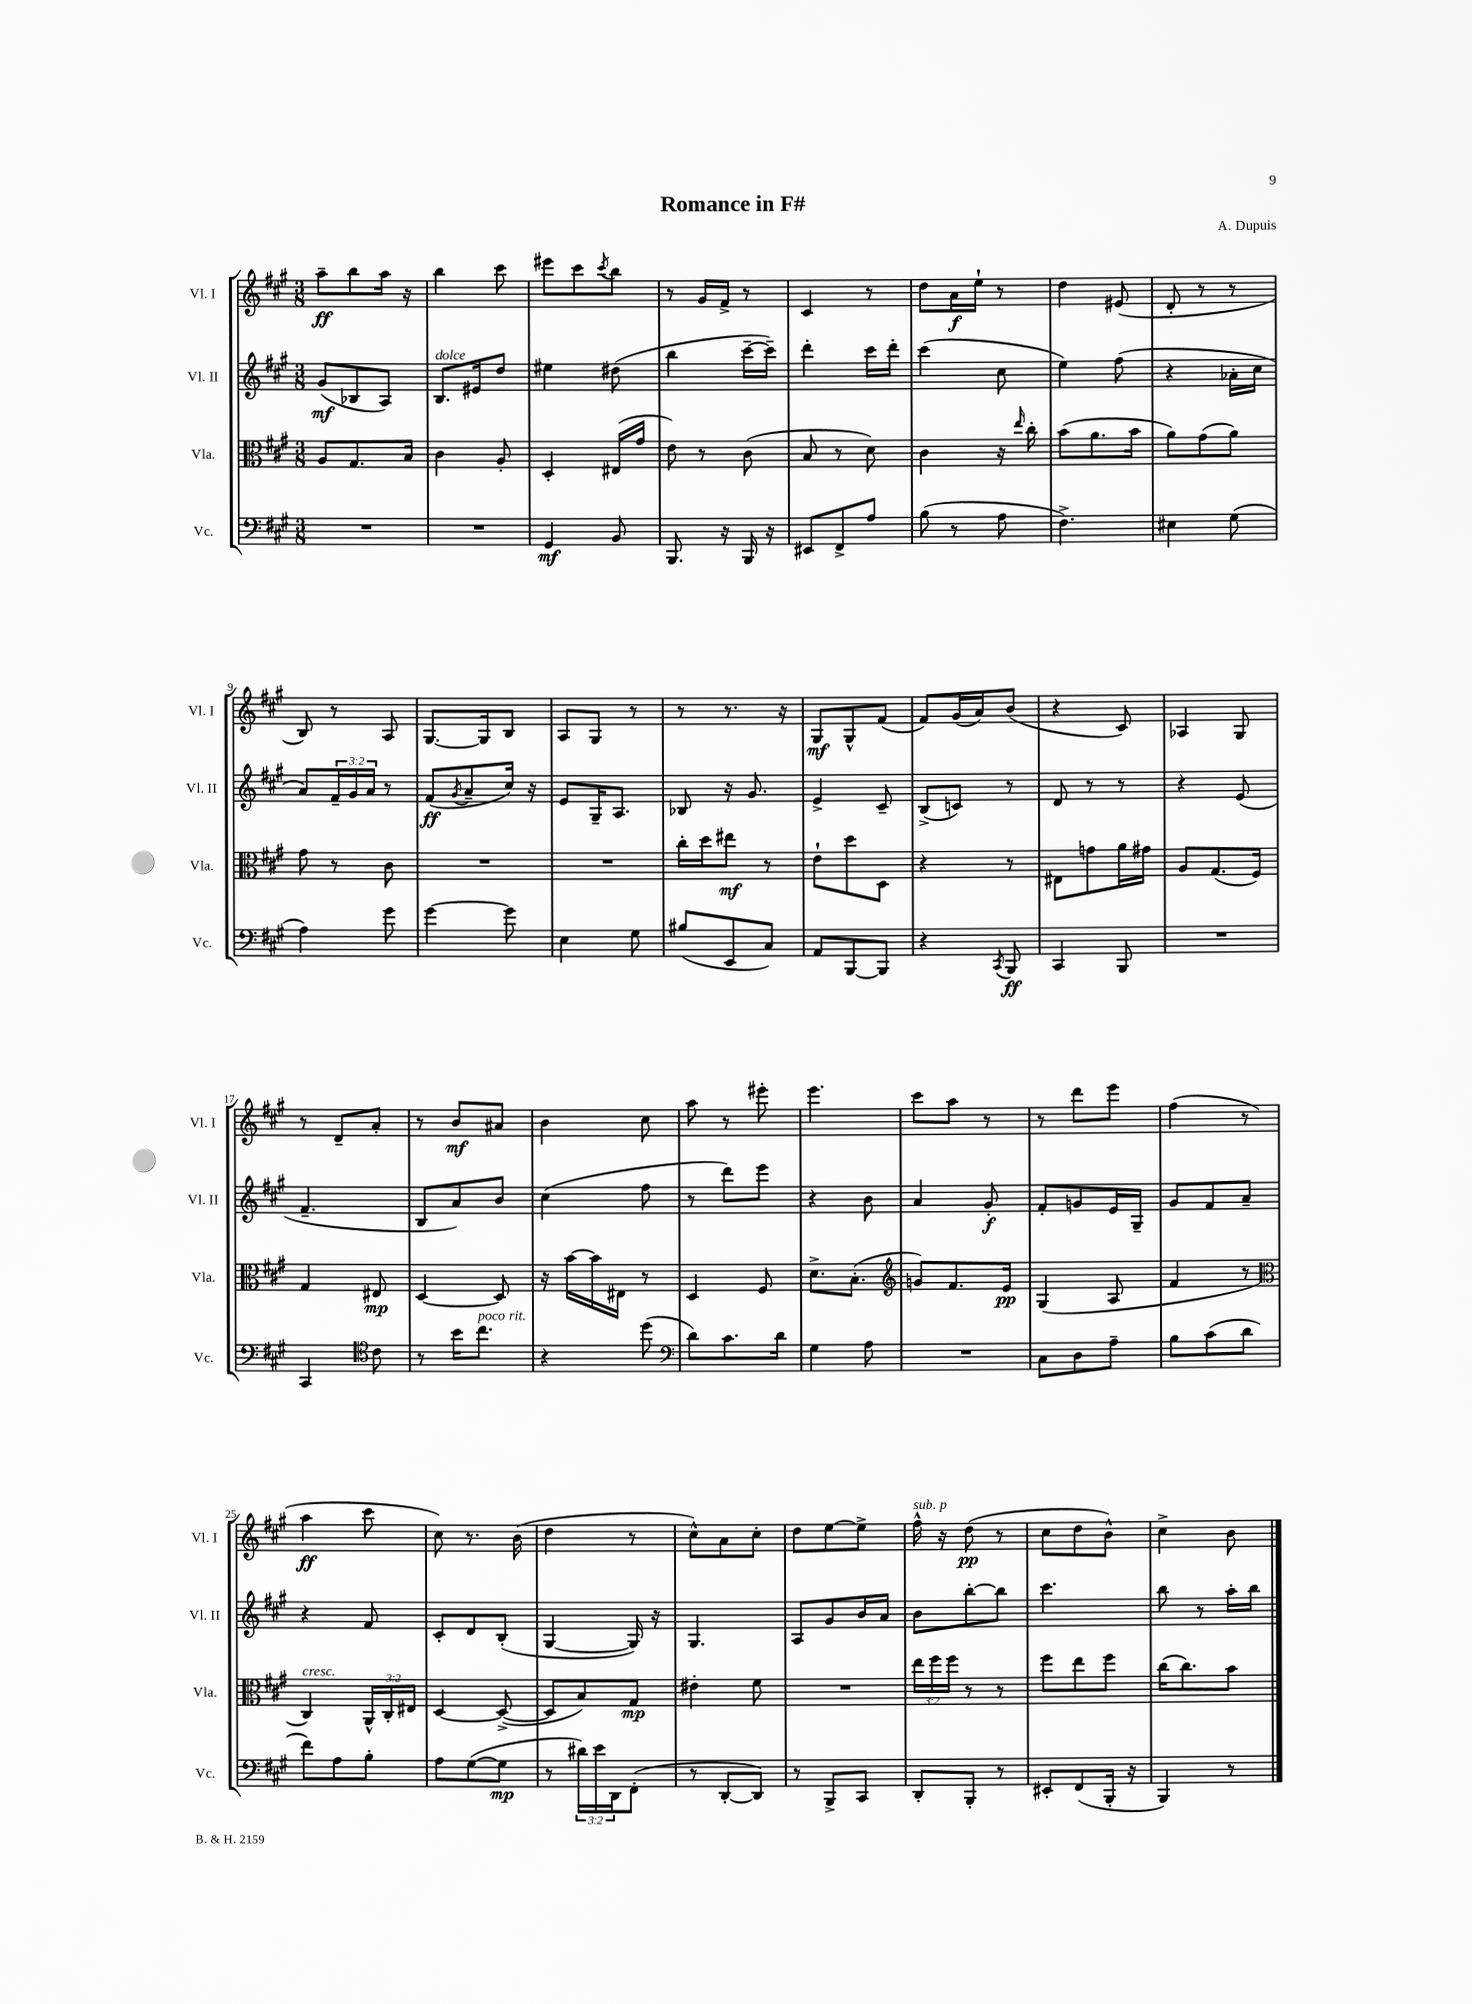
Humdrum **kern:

**kern	**dynam	**kern	**dynam	**kern	**dynam	**kern	**dynam
*part4	*part4	*part3	*part3	*part2	*part2	*part1	*part1
*staff4	*staff4	*staff3	*staff3	*staff2	*staff2	*staff1	*staff1
*I"Vc.	*	*I"Vla.	*	*I"Vl. II	*	*I"Vl. I	*
*I'Vc.	*	*I'Vla.	*	*I'Vl. II	*	*I'Vl. I	*
*clefF4	*	*clefC3	*	*clefG2	*	*clefG2	*
*k[f#c#g#]	*	*k[f#c#g#]	*	*k[f#c#g#]	*	*k[f#c#g#]	*
*M3/8	*	*M3/8	*	*M3/8	*	*M3/8	*
=1	=1	=1	=1	=1	=1	=1	=1
4.r	.	8A/L	.	(8g#/L	mf	8aa~\L	ff
.	.	8.G#/	.	8B-X/	.	8bb\	.
.	.	.	.	8A/J)	.	16aa\Jk	.
.	.	16B/Jk	.	.	.	16r	.
=2	=2	=2	=2	=2	=2	=2	=2
!	!	!	!	!LO:TX:a:i:t=dolce	!	!	!
4.r	.	4c#\	.	8.B/L	.	4bb\	.
.	.	.	.	16e#X/k	.	.	.
.	.	8A'/	.	8dd/J	.	8ccc#\	.
=3	=3	=3	=3	=3	=3	=3	=3
4GG#/	mf	4D'/	.	4ee#X\	.	8eee#X\L	.
.	.	.	.	.	.	8ccc#\	.
.	.	.	.	.	.	8qccc#/	.
8BB/	.	(16E#X/LL	.	(8dd#X\	.	8bb\J	.
.	.	16g#/JJ	.	.	.	.	.
=4	=4	=4	=4	=4	=4	=4	=4
8.BBB/	.	8e\)	.	4bb\	.	8r	.
.	.	8r	.	.	.	16g#/LL	.
16r	.	.	.	.	.	16f#^/JJ	.
16BBB/	.	(8c#\	.	[16ccc#~\LL	.	8r	.
16r	.	.	.	16ccc#~\JJ])	.	.	.
=5	=5	=5	=5	=5	=5	=5	=5
8EE#X/L	.	8B/	.	4ddd'\	.	4c#/	.
8FF#^/	.	8r	.	.	.	.	.
8A/J	.	8d\)	.	16ccc#\LL	.	8r	.
.	.	.	.	16ddd'\JJ	.	.	.
=6	=6	=6	=6	=6	=6	=6	=6
(8B\	.	4c#\	.	(4ccc#\	.	8dd\L	.
8r	.	.	.	.	.	16a\L	f
.	.	.	.	.	.	16ee`\JJ	.
8A\	.	16r	.	8cc#\	.	8r	.
.	.	16qqee/	.	.	.	.	.
.	.	16cc#'\	.	.	.	.	.
=7	=7	=7	=7	=7	=7	=7	=7
4.F#^\)	.	(8b\L	.	4ee\)	.	4dd\	.
.	.	8.a\	.	.	.	.	.
.	.	.	.	(8ff#\	.	(8e#X/	.
.	.	16b\Jk	.	.	.	.	.
=8	=8	=8	=8	=8	=8	=8	=8
4E#X\	.	8a\L)	.	4r	.	8d'/	.
.	.	(8g#\	.	.	.	8r	.
(8G#\	.	8a\J)	.	16a-X'\LL	.	8r	.
.	.	.	.	16cc#\JJ	.	.	.
!!LO:LB:g=z
=9	=9	=9	=9	=9	=9	=9	=9
4A\)	.	8g#\	.	8a/L)	.	8B/)	.
.	.	8r	.	24f#~/L	.	8r	.
.	.	.	.	24g#/	.	.	.
.	.	.	.	24a/JJ	.	.	.
8g#\	.	8c#\	.	8r	.	8A/	.
=10	=10	=10	=10	=10	=10	=10	=10
[4g#\	.	4.r	.	(8f#/L	ff	[8.G#/L	.
.	.	.	.	8qg#/	.	.	.
.	.	.	.	8a~/	.	.	.
.	.	.	.	.	.	16G#/k]	.
8g#\]	.	.	.	16cc#/Jk)	.	8B/J	.
.	.	.	.	16r	.	.	.
=11	=11	=11	=11	=11	=11	=11	=11
4E\	.	4.r	.	8e/L	.	8A/L	.
.	.	.	.	16G#~/K	.	8G#/J	.
.	.	.	.	8.A/J	.	.	.
8G#\	.	.	.	.	.	8r	.
=12	=12	=12	=12	=12	=12	=12	=12
(8B#X/L	.	16cc#'\LL	.	8B-X/	.	8r	.
.	.	16dd\J	.	.	.	.	.
8EE/	.	8ee#X\J	mf	16r	.	8.r	.
.	.	.	.	8.g#/	.	.	.
8C#/J)	.	8r	.	.	.	.	.
.	.	.	.	.	.	16r	.
=13	=13	=13	=13	=13	=13	=13	=13
8AA/L	.	8e`\L	.	4e^/	.	8G#/L	mf
[8BBB/	.	8dd\	.	.	.	8G#^^/	.
8BBB/J]	.	8D\J	.	8c#~/	.	(8f#/J	.
=14	=14	=14	=14	=14	=14	=14	=14
4r	.	4r	.	(8B^/L	.	8f#/L)	.
.	.	.	.	8cn/J)	.	(16g#/L	.
.	.	.	.	.	.	16a/J)	.
8qCC#/	.	.	.	.	.	.	.
8BBB/	ff	8r	.	8r	.	(8b/J	.
=15	=15	=15	=15	=15	=15	=15	=15
4CC#/	.	8E#X\L	.	8d/	.	4r	.
.	.	8gn\	.	8r	.	.	.
8BBB/	.	16a\L	.	8r	.	8c#/)	.
.	.	16g#X\JJ	.	.	.	.	.
=16	=16	=16	=16	=16	=16	=16	=16
4.r	.	8A/L	.	4r	.	4A-X/	.
.	.	(8.G#/	.	.	.	.	.
.	.	.	.	(8e/	.	8G#/	.
.	.	16F#/Jk)	.	.	.	.	.
!!LO:LB:g=z
=17	=17	=17	=17	=17	=17	=17	=17
4CC#/	.	4G#/	.	4.f#~/	.	8r	.
.	.	.	.	.	.	8d~/L	.
*clefC4	*	*	*	*	*	*	*
8c#\	.	8E#X/	mp	.	.	8a'/J	.
=18	=18	=18	=18	=18	=18	=18	=18
8r	.	[4D/	.	8B/L	.	8r	.
16b\KL	.	.	.	8a/)	.	8b/L	mf
!LO:TX:a:i:t=poco rit.	!	!	!	!	!	!	!
8.cc#\J	.	.	.	.	.	.	.
.	.	8D/]	.	8b/J	.	8a#X/J	.
=19	=19	=19	=19	=19	=19	=19	=19
4r	.	16r	.	(4cc#\	.	4b\	.
.	.	[16b\LL	.	.	.	.	.
.	.	16b\]	.	.	.	.	.
.	.	16E#X\JJ	.	.	.	.	.
(8dd\	.	8r	.	8ff#\	.	8cc#\	.
=20	=20	=20	=20	=20	=20	=20	=20
*clefF4	*	*	*	*	*	*	*
8d\L)	.	4D/	.	8r	.	8aa\	.
8.c#\	.	.	.	8ddd\L)	.	8r	.
.	.	8F#/	.	8eee\J	.	8eee#X'\	.
16d\Jk	.	.	.	.	.	.	.
=21	=21	=21	=21	=21	=21	=21	=21
4G#\	.	8.d^\L	.	4r	.	4.eee\	.
.	.	(8.B'\J	.	.	.	.	.
8A\	.	.	.	8b\	.	.	.
=22	=22	=22	=22	=22	=22	=22	=22
*	*	*clefG2	*	*	*	*	*
4.r	.	8gn/L)	.	4a/	.	8ccc#\L	.
.	.	8.f#/	.	.	.	8aa\J	.
.	.	.	.	8g#'/	f	8r	.
.	.	16e/Jk	pp	.	.	.	.
=23	=23	=23	=23	=23	=23	=23	=23
8C#\L	.	(4G#/	.	8f#'/L	.	8r	.
8D\	.	.	.	8gn/	.	8ddd\L	.
8A~\J	.	8A/	.	16e/L	.	8eee\J	.
.	.	.	.	16G#~/JJ	.	.	.
=24	=24	=24	=24	=24	=24	=24	=24
8B\L	.	4f#/	.	8g#/L	.	(4ff#\	.
(8c#\	.	.	.	8f#/	.	.	.
8d\J	.	8r	.	8a~/J	.	8r	.
!!LO:LB:g=z
=25	=25	=25	=25	=25	=25	=25	=25
*	*	*clefC3	*	*	*	*	*
!	!	!LO:TX:a:i:t=cresc.	!	!	!	!	!
8f#\L)	.	4C#/)	.	4r	.	4aa\	ff
8A\	.	.	.	.	.	.	.
8B'\J	.	24AA^^/LL	.	8f#/	.	8ccc#\	.
.	.	24C#'/	.	.	.	.	.
.	.	24E#X/JJ	.	.	.	.	.
=26	=26	=26	=26	=26	=26	=26	=26
8A\L	.	[4D/	.	8c#'/L	.	8cc#\)	.
([8G#\	.	.	.	8d/	.	8.r	.
8G#\J]	mp	(8D^/_	.	(8B'/J	.	.	.
.	.	.	.	.	.	(16b\	.
=27	=27	=27	=27	=27	=27	=27	=27
8r	.	8D/L]	.	[4G#/	.	4dd\	.
24d#X\LL)	.	8B/)	.	.	.	.	.
24e\	.	.	.	.	.	.	.
24DD\J	.	.	.	.	.	.	.
(8FF#'\J	.	8G#/J	mp	16G#/])	.	8r	.
.	.	.	.	16r	.	.	.
=28	=28	=28	=28	=28	=28	=28	=28
8r	.	4e#X'\	.	4.G#/	.	8cc#^^\L)	.
[8DD'/L	.	.	.	.	.	8a\	.
8DD/J])	.	8f#\	.	.	.	8cc#'\J	.
=29	=29	=29	=29	=29	=29	=29	=29
8r	.	4.r	.	8A/L	.	8dd\L	.
8BBB^/L	.	.	.	8g#/	.	[8ee\	.
8CC#/J	.	.	.	16b/L	.	8ee^\J]	.
.	.	.	.	16a/JJ	.	.	.
=30	=30	=30	=30	=30	=30	=30	=30
!	!	!	!	!	!	!LO:TX:a:i:t=sub. p	!
8DD'/L	.	24ee\LL	.	8b\L	.	16ff#^^\	.
.	.	24ff#\	.	.	.	.	.
.	.	.	.	.	.	16r	.
.	.	24ff#\JJ	.	.	.	.	.
8BBB'/J	.	8r	.	[8bb'\	.	(8dd\	pp
8r	.	8r	.	8bb\J]	.	8r	.
=31	=31	=31	=31	=31	=31	=31	=31
8EE#X'/L	.	8ff#\L	.	4.ccc#\	.	8cc#\L	.
(8FF#/	.	8ee\	.	.	.	8dd\	.
16BBB'/Jk	.	8ff#\J	.	.	.	8b^^\J)	.
16r	.	.	.	.	.	.	.
=32	=32	=32	=32	=32	=32	=32	=32
4BBB/)	.	(16cc#\KL	.	8bb\	.	4cc#^\	.
.	.	8.cc#\)	.	.	.	.	.
.	.	.	.	8r	.	.	.
8r	.	8b\J	.	16aa'\LL	.	8b\	.
.	.	.	.	16bb\JJ	.	.	.
==	==	==	==	==	==	==	==
*-	*-	*-	*-	*-	*-	*-	*-
